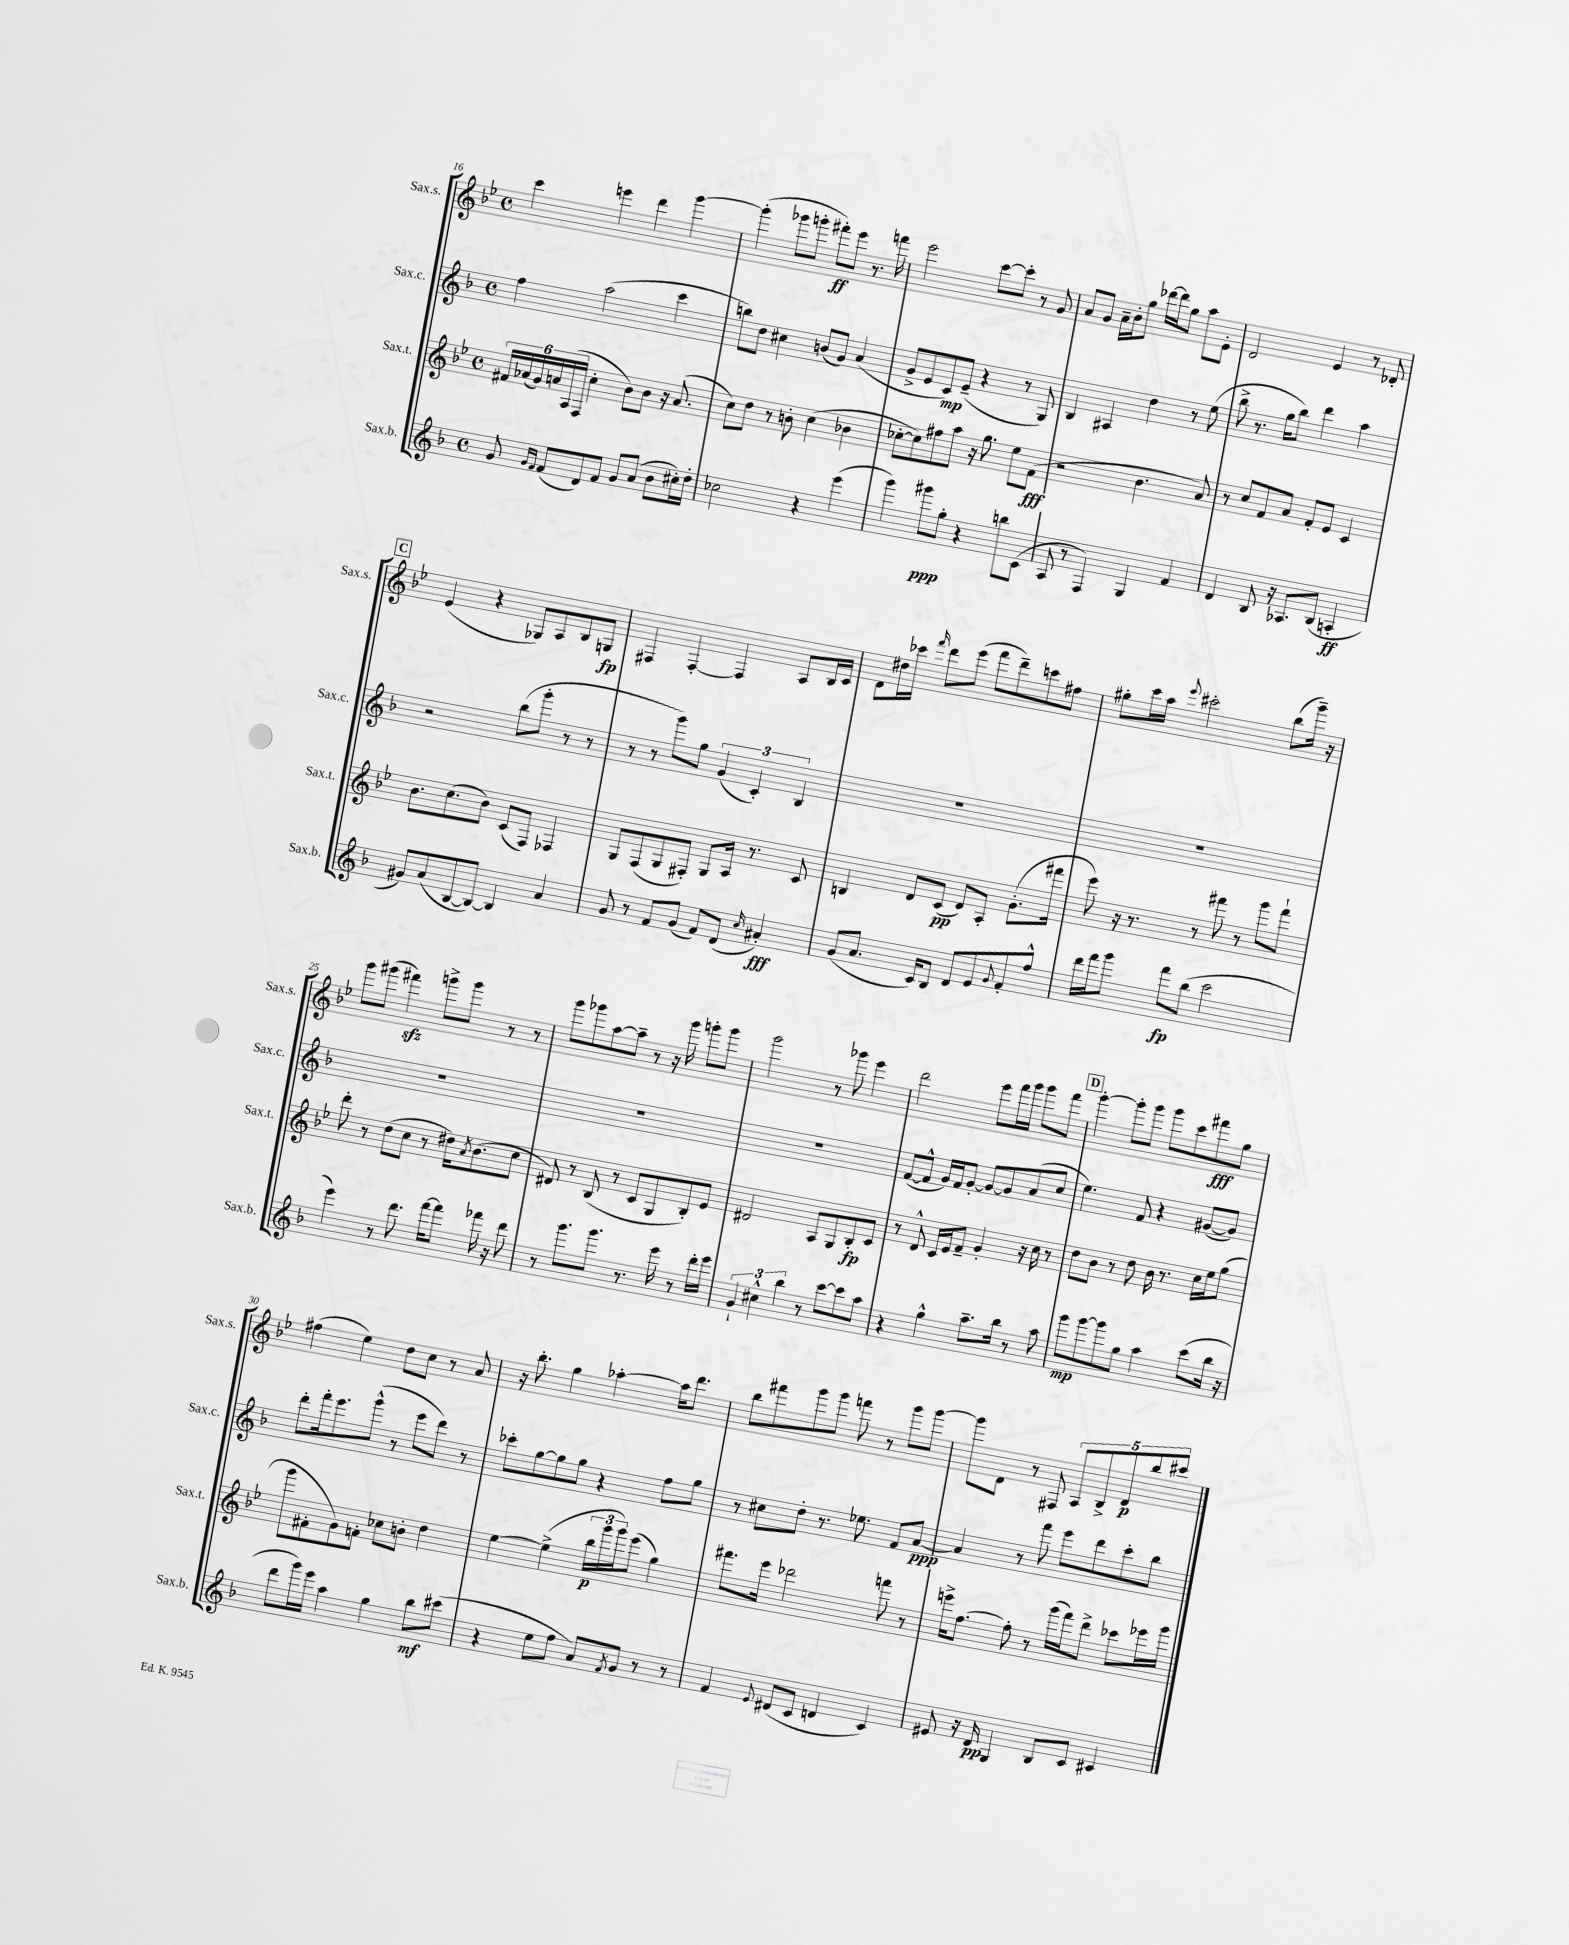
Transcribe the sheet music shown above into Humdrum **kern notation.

**kern	**kern	**kern	**kern
*staff4	*staff3	*staff2	*staff1
*clefG2	*clefG2	*clefG2	*clefG2
*k[b-]	*k[b-e-]	*k[b-]	*k[b-e-]
*M4/4	*M4/4	*M4/4	*M4/4
*met(c)	*met(c)	*met(c)	*met(c)
8g	24f#	4ff	4ccc
.	(24a-	.	.
.	24g)	.	.
16qqg	.	.	.
16qqf	.	.	.
(8f	24a	.	.
.	(24A	.	.
.	24F	.	.
8d)	4cc'	(2aa	4eee
8f	.	.	.
8g	8b-)	.	4ddd
(8a	8b-	.	.
8b-	16r	4ccc	[4ggg
.	(8.a	.	.
16cc#')	.	.	.
16dd'	.	.	.
=	=	=	=
2cc-	8cc)	8bb)	(4ggg']
.	8dd	8dd	.
.	8r	4cc#	8ggg-
.	8b'	.	8ggg'
4r	(4cc	(8b	8fff#')
.	.	8g)	8eee-
(4eee	4b-	(4a	8.r
.	.	.	16fff
=	=	=	=
4ggg)	[8cc-'	8g^	2eee-
.	8cc-])	8e	.
8ggg#	8ff#	8c)	.
8gg'	8aa	(8e~	.
4r	16r	4r	[8ccc
.	8.gg	.	.
.	.	.	8ccc']
8bb	8ee-	8r	8r
(8c	(8f	8G)	8g
=	=	=	=
8A	2r	4B-	8a
8r	.	.	8g
4F)	.	4A#	16a~
.	.	.	16b-'
.	.	.	8gg
4G	4.b-	4dd	[16ddd-
.	.	.	16ddd-]
.	.	.	8gg
4f	.	8r	8aa
.	8a)	(8ee	8e-'
=	=	=	=
4d	8r	8bb-^	2d
.	8cc	8.r	.
8B-	8f	.	.
.	.	16gg	.
16r	8a	8bb-)	.
8.A-	.	.	.
.	8f'	4ddd	4e-
(8B-	8e-	.	.
4A'	4c	4aa	8r
.	.	.	8d-'
=	=	=	=
8g#)	8.b-	2r	(4e-
(8a	.	.	.
.	(8.cc	.	.
[8B-	.	.	4r
8B-_)	8b-)	.	.
4B-]	(8c	(8bb-	8G-)
.	8F)	8ggg'	8A
4a	4F-	8r	8B-
.	.	8r	8G
=	=	=	=
8g	8G	8r	4F#
8r	(8F	8r	.
8f	8G	8ggg)	[4F#'
(8g	8F#')	8gg	.
8f)	8G	(6g	4F#]
(8d	16A	.	.
.	.	6c')	.
.	8.r	.	.
16qqcc	.	.	.
4a#')	.	.	8A
.	.	6B-	.
.	8c	.	16B-
.	.	.	16c
=	=	=	=
(8g	4B	1r	8d
8.a	.	.	16dd#
.	.	.	16ccc-
.	.	.	16qqfff
.	8d	.	8ddd
16c)	.	.	.
8B-	(8c	.	(8eee-
8d	8d)	.	8fff
8e	8A'	.	8ddd~)
8qqg	.	.	.
8f'	(8.g'	.	8ccc
8ff^^	.	.	8ff#
.	16fff#	.	.
=	=	=	=
16ddd	8eee-)	1r	8gg#'
16fff	.	.	.
8ggg	16r	.	16ccc
.	8.r	.	16aa
.	.	.	8qqeee-
8fff	.	.	2ccc#'
(8bb-	8r	.	.
2ccc	8fff#	.	.
.	8r	.	.
.	8ggg	.	(8bb-
.	8fff#`	.	16ggg~)
.	.	.	16r
=	=	=	=
4eee)	8ddd'	1r	8ggg
.	8r	.	(8ggg#
8r	(8dd	.	4fff#)
8.ddd	8cc	.	.
.	8r	.	8ggg^
[16fff	.	.	.
8fff]	16dd#)	.	8ggg
.	8qa	.	.
.	(8.b-	.	.
16fff-	.	.	8r
16r	.	.	.
8ddd	8cc	.	8r
=	=	=	=
8r	8d#)	1r	8ggg
8.ggg	8r	.	8ggg-
.	(8B-	.	[8aa
8.ggg	.	.	.
.	8r	.	8aa~]
8.r	8c	.	8r
.	8G	.	16r
16eee	.	.	16ggg-
8r	8B-')	.	8ggg'
16ddd'	8e-	.	8ggg
16eee	.	.	.
=	=	=	=
6g`	2d#	1r	2ggg
6cc#^^	.	.	.
6bb-	.	.	.
8r	8A	.	8r
[8ccc	8G	.	8ggg-
8ccc]	8B-'	.	4eee-
8aa	8c	.	.
=	=	=	=
4r	8r	([8f	2ddd
.	8d^^	8f^^]	.
4gg^^	16c	16g)	.
.	16e-	16f	.
.	8f~	[8g'	.
8.aa~	4g'	8g_	8eee-
.	.	8g]	16fff
16bb-	.	.	16ggg
8r	16r	(8a	8ggg
.	16cc	.	.
8aa	8r	8cc	8fff
=	=	=	=
8ggg	8dd	4.ee)	[4ggg'
[8ggg	8b-	.	.
8ggg]	8r	.	8ggg']
8gg	8dd	8f	8ggg
4aa	16b-	4r	8ggg
.	8.r	.	.
.	.	.	8ccc
(8ccc	16cc	([8g#	8fff#
.	16ee-	.	.
16bb-	(8gg	8g#])	8gg
16r	.	.	.
=	=	=	=
8ddd	8ggg	8ddd'	(4ff#
16ggg)	8f#'	16fff'	.
16eee	.	8.eee	.
4aa	8g)	.	4ee-)
.	8f'	(8ggg^^	.
4gg	8cc-	8r	8dd
.	8b'	8eee	8cc
8bb-	4dd	8ddd)	8r
(8ccc#	.	8r	8a
=	=	=	=
4r	[4ee-	8ccc-'	16r
.	.	.	8.bb-'
.	.	[8gg	.
8ee	(4ee-^]	8gg]	4gg
8ff	.	8gg	.
8a)	24bb-	4r	[4aa-'
.	24ggg	.	.
.	24ggg)	.	.
8qf	.	.	.
8g	(8eee-	.	.
8r	4gg)	8ff	16aa-]
.	.	.	8.ddd
8r	.	8gg	.
=	=	=	=
4f	8.fff#	8r	8bb-
.	.	8cc#	8fff#
.	16eee-	.	.
8qqe	.	.	.
(8d#	2ddd-	8dd'	8ggg
8c	.	8.r	8ggg
4d	.	.	8fff
.	.	8.ee-	.
.	.	.	8r
4c)	8fff	8f	8ggg
.	8r	[8a	[8ggg
=	=	=	=
8e#	16eee^	4a]	8ggg]
.	[8.ff	.	.
16r	.	.	8d
16d	.	.	.
4G	8ff']	8r	8r
.	8r	8fff	8F#
8B-	(16ggg	8eee	10A
.	16fff)	.	.
.	.	.	10B-^
8c	8ddd^	8ddd	.
.	.	.	10d
4c#	8ccc-	8ccc'	.
.	.	.	10bb-
.	16eee-	8bb-	.
.	.	.	10ccc#
.	16ggg	.	.
==	==	==	==
*-	*-	*-	*-
